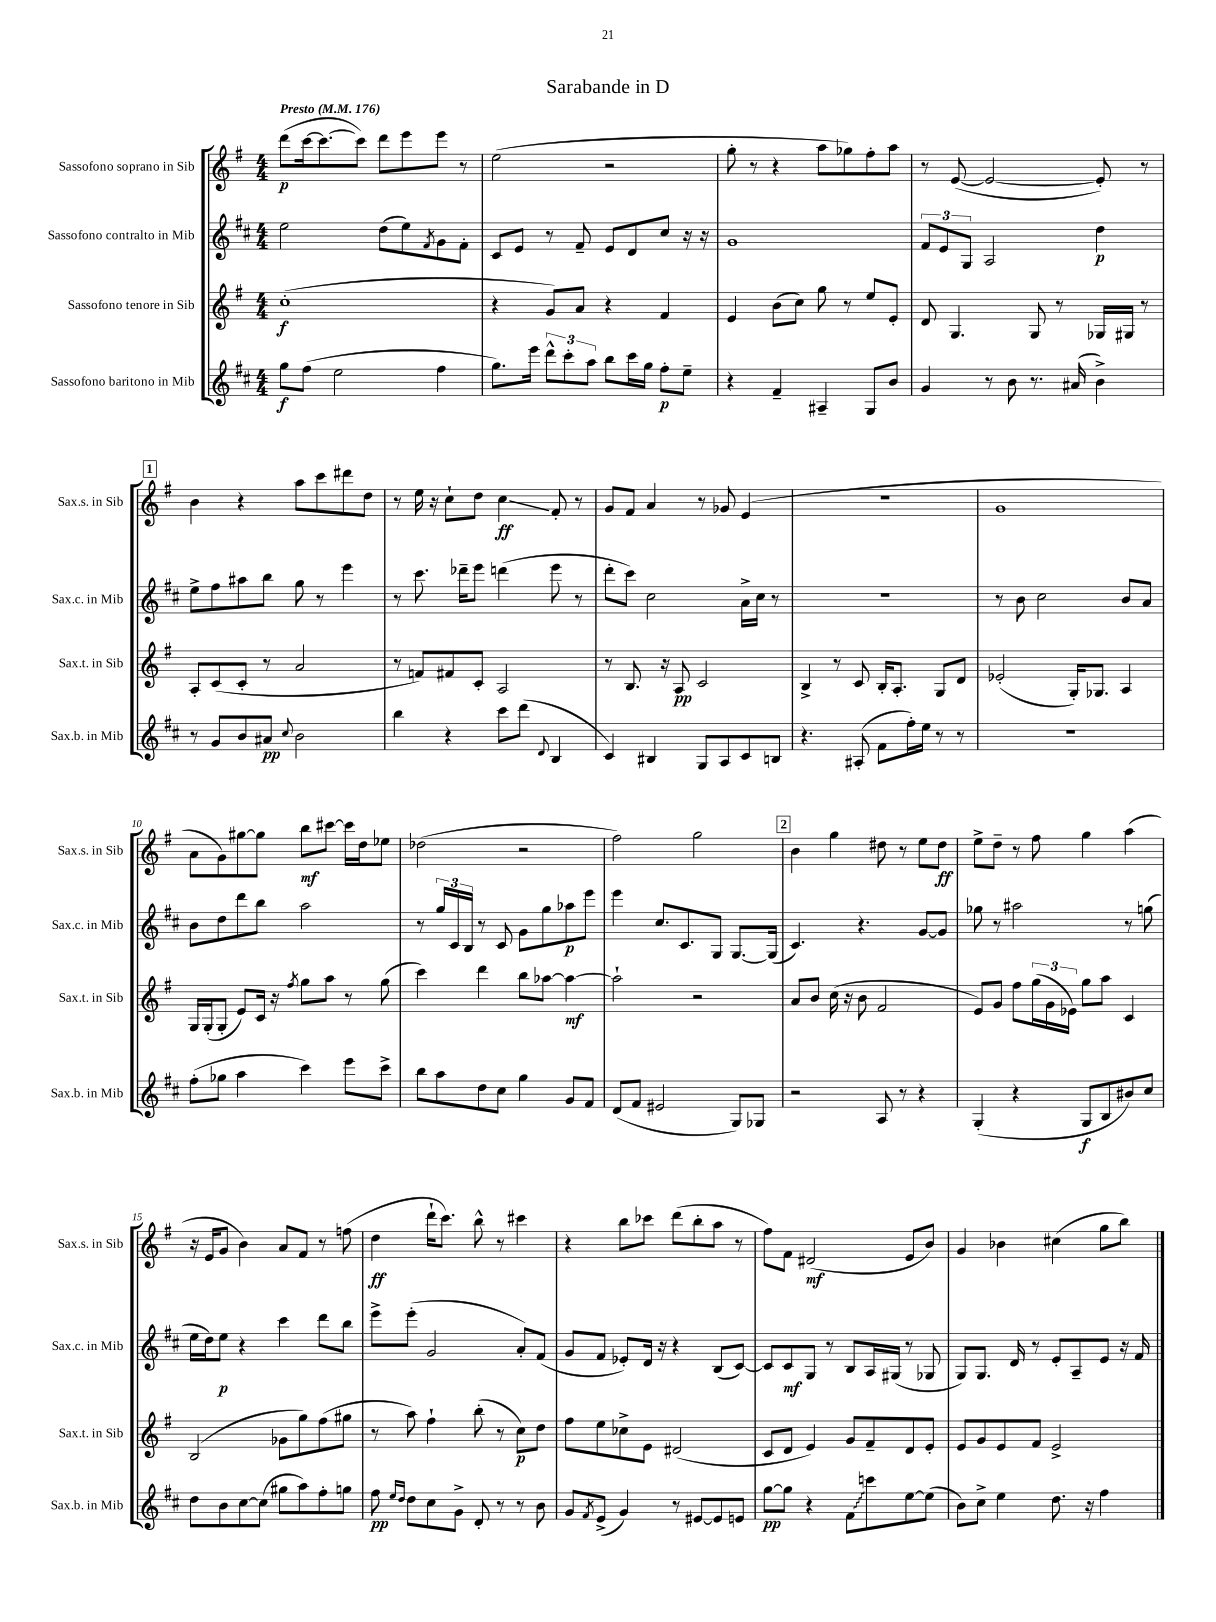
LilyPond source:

\header { title = "Sarabande in D" }
<<
\new StaffGroup <<
\new Staff = "s0" \with { instrumentName = "Sassofono soprano in Sib" shortInstrumentName = "Sax.s. in Sib" } {
    \clef treble \key g \major \numericTimeSignature \time 4/4 \tempo "Presto" 4 = 176
    d'''8\p( c'''16~ c'''8.~ c'''8) d'''8 e'''8 e'''8 r8 |
    e''2( r2 |
    g''8-. r8 r4 a''8 ges''8) fis''8-. a''8 |
    r8 e'8~( e'2~ e'8-.) r8 |
    \mark \markup { \box "1" } b'4 r4 a''8 c'''8 dis'''8 d''8 |
    r8 e''16 r16 c''8-! d''8 c''4\glissando\ff fis'8-. r8 |
    g'8 fis'8 a'4 r8 ges'8 e'4( |
    R1 |
    g'1 |
    a'8 g'8) gis''8~ gis''8 b''8\mf cis'''8~ cis'''16 d''16 ees''8 |
    des''2( r2 |
    fis''2) g''2 |
    \mark \markup { \box "2" } b'4 g''4 dis''8 r8 e''8 dis''8\ff |
    e''8-> d''8-- r8 fis''8 g''4 a''4( |
    r16 e'16 g'8 b'4) a'8 fis'8 r8 f''8( |
    d''4\ff d'''16-! c'''8.) b''8-^ r8 cis'''4 |
    r4 b''8 ces'''8 d'''8( b''8-. a''8 r8 |
    fis''8) fis'8 dis'2\mf( e'8 b'8) |
    g'4 bes'4 cis''4( g''8 b''8) \bar "|." |
}
\new Staff = "s1" \with { instrumentName = "Sassofono contralto in Mib" shortInstrumentName = "Sax.c. in Mib" } {
    \clef treble \key d \major \numericTimeSignature \time 4/4
    e''2 d''8( e''8) \acciaccatura { fis'8 } g'8 fis'8-. |
    cis'8 e'8 r8 fis'8-- e'8 d'8 cis''8 r16 r16 |
    g'1 |
    \tuplet 3/2 { fis'8 e'8 g8 } a2 d''4\p |
    \mark \markup { \box "1" } e''8-> fis''8 ais''8 b''8 g''8 r8 e'''4 |
    r8 cis'''8. des'''16-- e'''8 d'''4( e'''8 r8 |
    d'''8-. cis'''8) cis''2 a'16-> cis''16 r8 |
    r1 |
    r8 b'8 cis''2 b'8 a'8 |
    b'8 d''8 d'''8 b''8 a''2 |
    r8 \tuplet 3/2 { g''16 cis'16 b16 } r8 cis'8 g'8 g''8 aes''8\p e'''8 |
    e'''4 cis''8. cis'8. g8 g8.~ g16( |
    \mark \markup { \box "2" } cis'4.) r4. g'8~ g'8 |
    ges''8 r8 ais''2 r8 g''8( |
    e''16 d''16) e''8\p r4 cis'''4 d'''8 b''8 |
    e'''8-> e'''8-.( g'2 a'8-.) fis'8( |
    g'8 fis'8 ees'8-.) d'16 r16 r4 b8( cis'8~) |
    cis'8 cis'8\mf g8 r8 b8 a16 gis16( r8 ges8 |
    g8) g8. d'16 r8 e'8-. a8-- e'8 r16 fis'16 \bar "|." |
}
\new Staff = "s2" \with { instrumentName = "Sassofono tenore in Sib" shortInstrumentName = "Sax.t. in Sib" } {
    \clef treble \key g \major \numericTimeSignature \time 4/4
    c''1-.\f( |
    r4 g'8) a'8 r4 fis'4 |
    e'4 b'8( c''8) g''8 r8 e''8 e'8-. |
    d'8 g4. g8 r8 ges16 gis16 r8 |
    \mark \markup { \box "1" } a8-. c'8( c'8-. r8 a'2 |
    r8 f'8) fis'8 c'8-. a2 |
    r8 b8. r16 a8\pp c'2 |
    b4-> r8 c'8 b16-. a8.-. g8 d'8 |
    ees'2-.( g16-.) ges8. a4 |
    g16 g16-.( g8-. e'8) c'16 r16 \acciaccatura { fis''8 } g''8 a''8 r8 g''8( |
    c'''4) d'''4 b''8 aes''8~ aes''4~\mf |
    aes''2-! r2 |
    \mark \markup { \box "2" } a'8 b'8 c''16( r16 b'8 fis'2 |
    e'8) g'8 fis''8 \tuplet 3/2 { g''16( g'16 ees'16) } g''8 a''8 c'4 |
    b2( ges'8 g''8) fis''8( gis''8 |
    r8 a''8) fis''4-! b''8-.( r8 c''8\p) d''8 |
    fis''8 e''8 ces''8-> e'8 dis'2( |
    c'8 d'8 e'4) g'8 fis'8-- d'8 e'8-. |
    e'8 g'8 e'8 fis'8 e'2-> \bar "|." |
}
\new Staff = "s3" \with { instrumentName = "Sassofono baritono in Mib" shortInstrumentName = "Sax.b. in Mib" } {
    \clef treble \key d \major \numericTimeSignature \time 4/4
    g''8\f fis''8( e''2 fis''4 |
    g''8.) e'''16 \tuplet 3/2 { d'''8-^ cis'''8-. a''8 } b''8 cis'''16 g''16 fis''8-.\p e''8-- |
    r4 fis'4-- ais4-- g8 b'8 |
    g'4 r8 b'8 r8. ais'16( b'4->) |
    \mark \markup { \box "1" } r8 g'8 b'8 ais'8\pp \appoggiatura { cis''8 } b'2 |
    b''4 r4 cis'''8 d'''8( \appoggiatura { d'8 } b4 |
    cis'4) bis4 g8 a8 cis'8 b8 |
    r4. ais8-.( fis'8 fis''16-.) e''16 r8 r8 |
    R1 |
    fis''8-.( ges''8 a''4 cis'''4) e'''8 cis'''8-> |
    b''8 a''8 d''8 cis''8 g''4 g'8 fis'8 |
    d'8( fis'8 eis'2 g8) ges8 |
    \mark \markup { \box "2" } r2 a8 r8 r4 |
    g4-.( r4 g8\f b8 bis'8) cis''8 |
    d''8 b'8 cis''8~ cis''8( gis''8 a''8) fis''8-. g''8 |
    fis''8\pp \grace { e''16 d''16 } d''8 cis''8 g'8-> d'8-. r8 r8 b'8 |
    g'8 \acciaccatura { fis'8 } e'8->( g'4) r8 eis'8~ eis'8 e'8 |
    g''8~\pp g''8 r4 \once \override Glissando.style = #'zigzag fis'8\glissando c'''8 e''8~ e''8( |
    b'8) cis''8-> e''4 d''8. r16 fis''4 \bar "|." |
}
>>
>>
